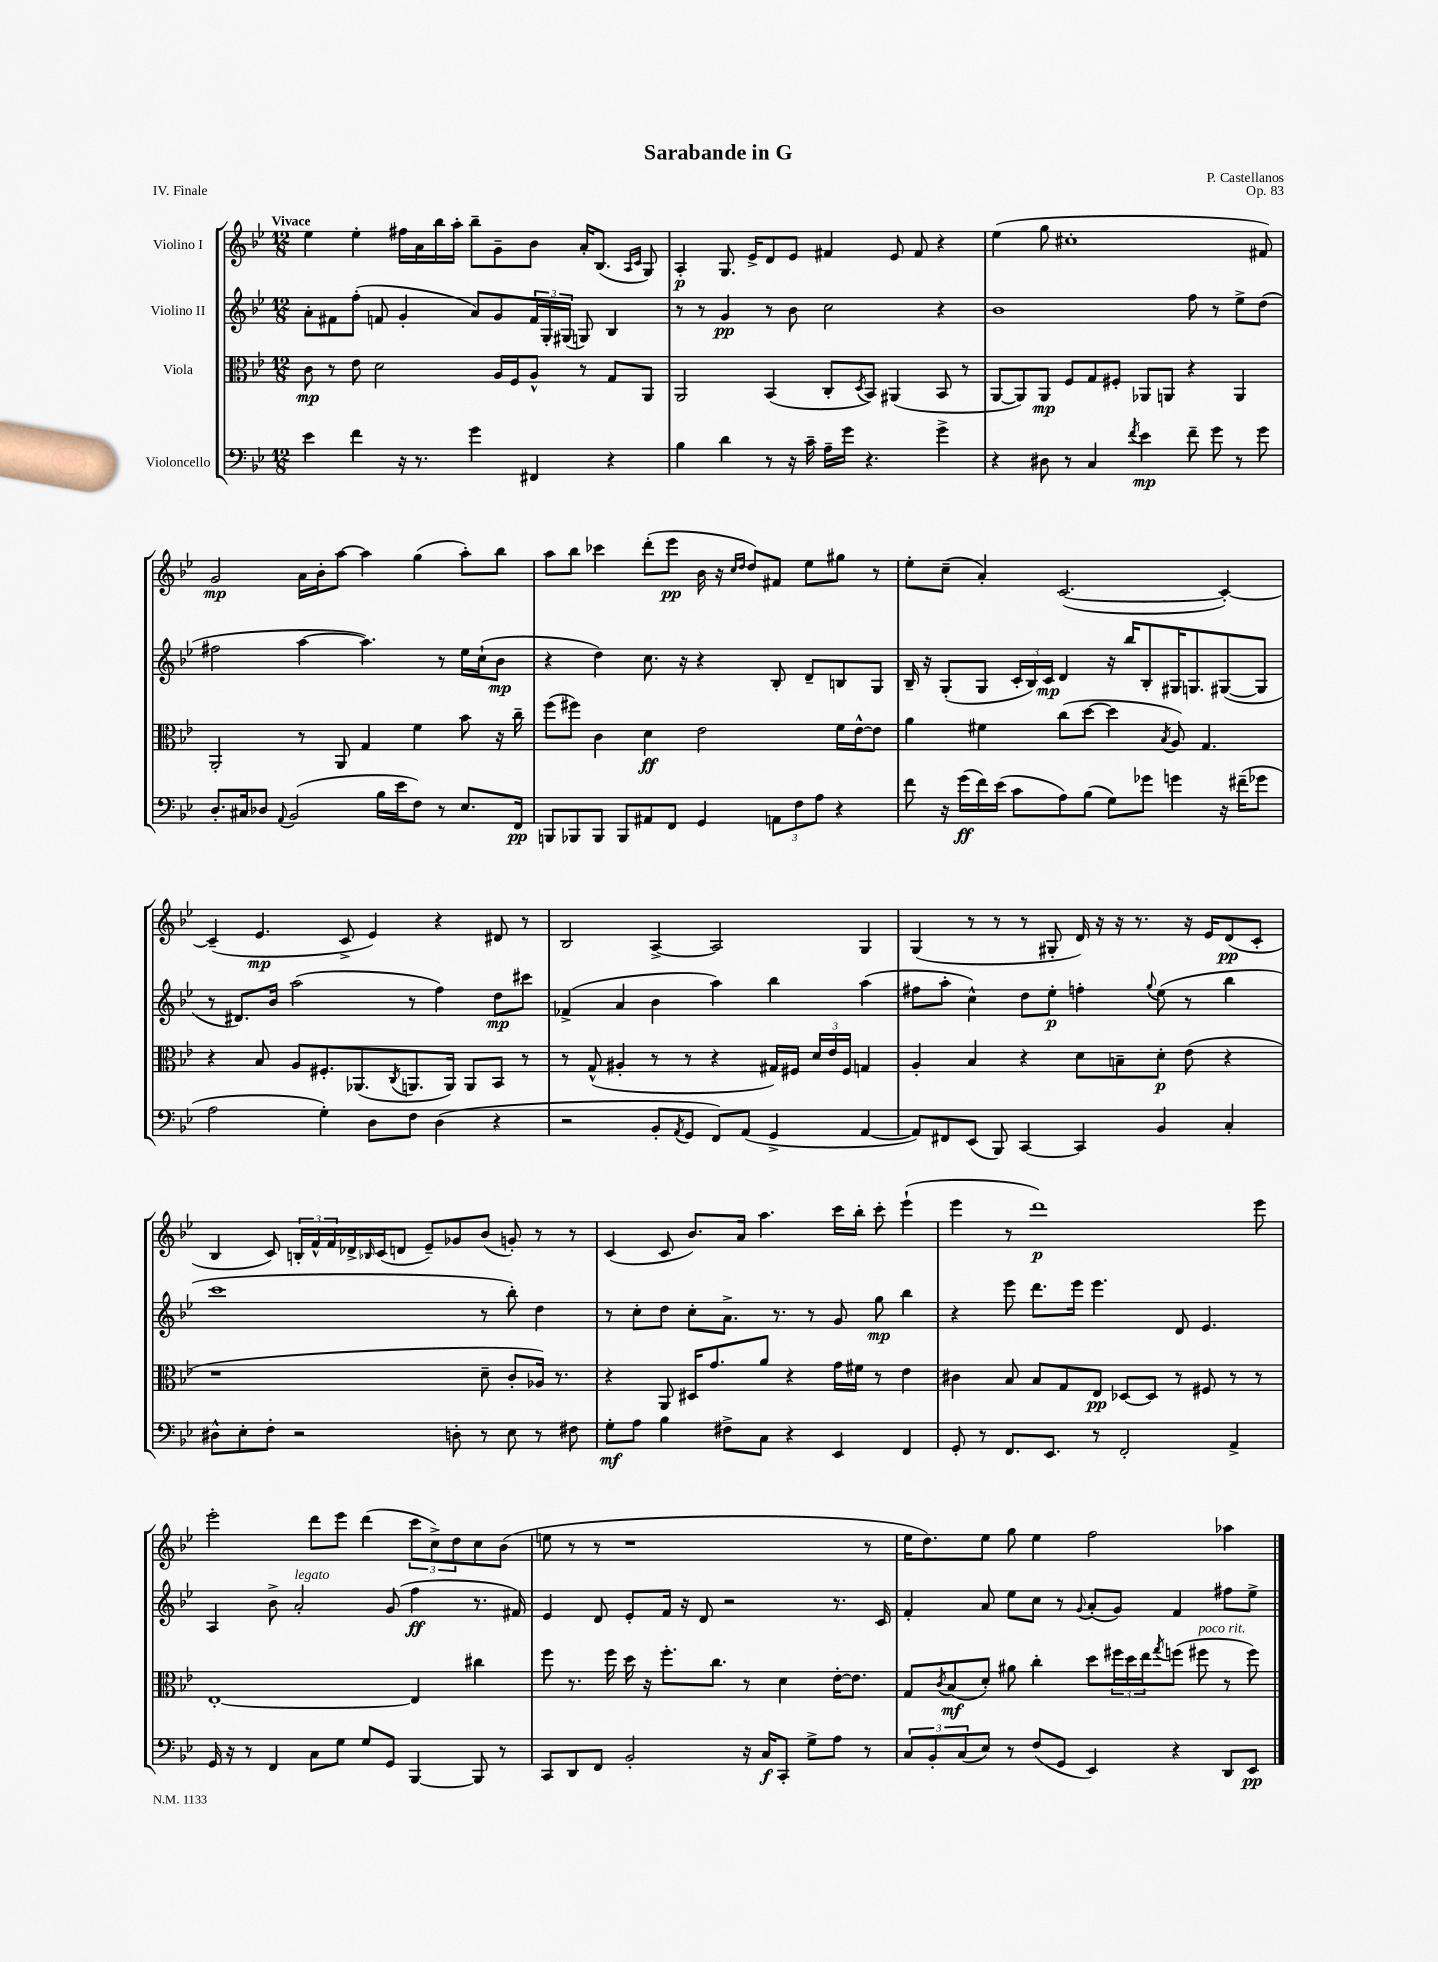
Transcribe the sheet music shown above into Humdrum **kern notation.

**kern	**dynam	**kern	**dynam	**kern	**dynam	**kern	**dynam
*part4	*part4	*part3	*part3	*part2	*part2	*part1	*part1
*staff4	*staff4	*staff3	*staff3	*staff2	*staff2	*staff1	*staff1
*I"Violoncello	*	*I"Viola	*	*I"Violino II	*	*I"Violino I	*
*clefF4	*	*clefC3	*	*clefG2	*	*clefG2	*
*k[b-e-]	*	*k[b-e-]	*	*k[b-e-]	*	*k[b-e-]	*
*M12/8	*	*M12/8	*	*M12/8	*	*M12/8	*
=1	=1	=1	=1	=1	=1	=1	=1
!	!	!	!	!	!	!LO:TX:a:B:t=Vivace	!
4e-\	.	8c\	mp	8a'\L	.	4ee-\	.
.	.	8r	.	8f#X\	.	.	.
4f\	.	8e-\	.	(8ff'\J	.	4ee-'\	.
.	.	2d\	.	8fn/	.	.	.
16r	.	.	.	4g'/	.	16ff#X\LL	.
8.r	.	.	.	.	.	16a\	.
.	.	.	.	.	.	16bb-\	.
.	.	.	.	.	.	16aa'\JJ	.
4g\	.	.	.	8a/L)	.	8bb-~\L	.
.	.	16A/LL	.	8g/	.	8g~\	.
.	.	16F/J	.	.	.	.	.
4FF#X/	.	8A^^/J	.	24f/L	.	8b-\J	.
.	.	.	.	24G'/	.	.	.
.	.	.	.	(24G#X/JJ	.	.	.
.	.	8r	.	8Gn/)	.	16a'/KL	.
.	.	.	.	.	.	(8.B-/J	.
4r	.	8G/L	.	4B-/	.	.	.
.	.	.	.	.	.	16qqA/LL	.
.	.	.	.	.	.	16qqc/JJ	.
.	.	8AA/J	.	.	.	8G/)	.
=2	=2	=2	=2	=2	=2	=2	=2
4B-\	.	2AA/	.	8r	.	4A'/	p
.	.	.	.	8r	.	.	.
4d\	.	.	.	4g/	pp	8.G/	.
.	.	.	.	.	.	16e-^/KL	.
8r	.	(4BB-/	.	8r	.	8d/	.
16r	.	.	.	8b-\	.	8e-/J	.
16c~\	.	.	.	.	.	.	.
16A~\LL	.	8C'/L	.	2cc\	.	4f#X/	.
16g\JJ	.	.	.	.	.	.	.
.	.	8qD/	.	.	.	.	.
4.r	.	8BB-/J)	.	.	.	.	.
.	.	(4AA#X/	.	.	.	8e-/	.
.	.	.	.	.	.	8f#/	.
4g^\	.	8BB-/	.	4r	.	4r	.
.	.	8r	.	.	.	.	.
=3	=3	=3	=3	=3	=3	=3	=3
4r	.	[8AA/L	.	1b-	.	(4ee-\	.
.	.	8AA/])	.	.	.	.	.
8D#X\	.	8AA/J	mp	.	.	8gg\	.
8r	.	8F/L	.	.	.	1cc#X'	.
4C/	.	8G/	.	.	.	.	.
.	.	8F#X'/J	.	.	.	.	.
8qf/	.	.	.	.	.	.	.
4e-\	mp	8AA-X/L	.	.	.	.	.
.	.	8AAn/J	.	.	.	.	.
8f~\	.	4r	.	8ff\	.	.	.
8g\	.	.	.	8r	.	.	.
8r	.	4AA/	.	8ee-^\L	.	.	.
8g\	.	.	.	(8dd\J	.	8f#X/)	.
!!LO:LB:g=z
=4	=4	=4	=4	=4	=4	=4	=4
8.D'/L	.	2AA'/	.	2ff#X\	.	2g/	mp
16C#X/k	.	.	.	.	.	.	.
8D-X/J	.	.	.	.	.	.	.
8qqAA/	.	.	.	.	.	.	.
(2BB-/	.	.	.	.	.	.	.
.	.	8r	.	[4aa\	.	16a\LL	.
.	.	.	.	.	.	16b-'\J	.
.	.	8AA/	.	.	.	[8aa\J	.
.	.	4G/	.	4.aa\])	.	4aa\]	.
16B-\LL	.	.	.	.	.	.	.
16e-\J	.	.	.	.	.	.	.
8F\J)	.	4f\	.	.	.	(4gg\	.
8r	.	.	.	8r	.	.	.
8.E-/L	.	8b-\	.	16ee-\LL	.	8aa'\L)	.
.	.	.	.	(16cc`\J	.	.	.
.	.	16r	.	8b-\J	mp	8bb-\J	.
16FF/Jk	pp	16cc~\	.	.	.	.	.
=5	=5	=5	=5	=5	=5	=5	=5
8BBBn/L	.	(8ff\L	.	4r	.	8aa\L	.
8BBB-X/	.	8ff#X\J)	.	.	.	8bb-\J	.
8BBB-/J	.	4c\	.	4dd\)	.	4ccc-X\	.
8BBB-/L	.	.	.	.	.	.	.
8AA#X/	.	4d\	ff	8.cc\	.	(8ddd'\L	.
8FF/J	.	.	.	.	.	8eee-\J	pp
.	.	.	.	16r	.	.	.
4GG/	.	2e-\	.	4r	.	16b-\	.
.	.	.	.	.	.	16r	.
.	.	.	.	.	.	16qqcc/LL	.
.	.	.	.	.	.	16qqdd/JJ	.
.	.	.	.	.	.	8dd/L)	.
12AAn\L	.	.	.	8B-'/	.	8f#X/J	.
12F\	.	.	.	.	.	.	.
.	.	.	.	8d~/L	.	8ee-\L	.
12A\J	.	.	.	.	.	.	.
4r	.	16f\LL	.	8Bn/	.	8gg#X\J	.
.	.	[16e-^^\J	.	.	.	.	.
.	.	8e-\J]	.	8G/J	.	8r	.
=6	=6	=6	=6	=6	=6	=6	=6
8f\	.	4a\	.	16B-~/	.	8ee-'\L	.
.	.	.	.	16r	.	.	.
16r	.	.	.	(8G'/L	.	(8cc~\J	.
(16g\LL	ff	.	.	.	.	.	.
16f\)	.	4f#X\	.	8G/J	.	4a'/)	.
(16e-\JJ	.	.	.	.	.	.	.
8c\L	.	.	.	24c'/LL	.	.	.
.	.	.	.	24B-/)	.	.	.
.	.	.	.	24c/JJ	mp	.	.
8A\)	.	(8cc\L	.	4d/	.	([2.c/	.
(8B-\J	.	[8dd\J	.	.	.	.	.
8G\L)	.	4dd\]	.	16r	.	.	.
.	.	.	.	16bb-/KL	.	.	.
8g-X\J	.	.	.	8B-'/	.	.	.
.	.	8qB-/	.	.	.	.	.
4gn\	.	8A/)	.	16G#X/K	.	.	.
.	.	.	.	8.Gn/	.	.	.
.	.	4.G/	.	.	.	.	.
16r	.	.	.	([8G#X/	.	4c'/_)	.
(16f#X~\KL	.	.	.	.	.	.	.
8g-X\J	.	.	.	8G#/J]	.	.	.
!!LO:LB:g=z
=7	=7	=7	=7	=7	=7	=7	=7
2A\	.	4r	.	8r	.	(4c~/]	.
.	.	.	.	8.d#X/L)	.	.	.
.	.	8B-/	.	.	.	4.e-/	mp
.	.	.	.	16b-/Jk	.	.	.
.	.	8A/L	.	(2aa\	.	.	.
4G'\)	.	8.F#X'/	.	.	.	.	.
.	.	.	.	.	.	8c^/	.
.	.	(8.AA-X/	.	.	.	.	.
8D\L	.	.	.	.	.	4e-/)	.
.	.	8qC/	.	.	.	.	.
8F\J	.	8.AAn/	.	8r	.	.	.
(4D\	.	.	.	4ff\)	.	4r	.
.	.	16AA/Jk)	.	.	.	.	.
.	.	8AA/L	.	.	.	.	.
4r	.	8BB-/J	.	8dd\L	mp	8d#X/	.
.	.	8r	.	8ccc#X\J	.	8r	.
=8	=8	=8	=8	=8	=8	=8	=8
2r	.	8r	.	(4f-X^/	.	2B-/	.
.	.	(8G^^/	.	.	.	.	.
.	.	4A#X'/	.	4a/	.	.	.
8BB-'/L	.	8r	.	4b-\	.	[4A^/	.
8qAA/	.	.	.	.	.	.	.
8GG/J	.	8r	.	.	.	.	.
8FF/L)	.	4r	.	4aa\)	.	2A/]	.
(8AA/J	.	.	.	.	.	.	.
4GG^/	.	16G#X/LL)	.	4bb-\	.	.	.
.	.	16F#X/JJ	.	.	.	.	.
.	.	24d/LL	.	.	.	.	.
.	.	24e-/	.	.	.	.	.
.	.	24F#/JJ	.	.	.	.	.
[4AA/	.	4Gn/	.	(4aa\	.	4G/	.
=9	=9	=9	=9	=9	=9	=9	=9
8AA/L])	.	4A'/	.	8ff#X\L	.	(4G/	.
8FF#X/	.	.	.	8aa'\J	.	.	.
(8EE-/J	.	4B-/	.	4cc^^\)	.	8r	.
8BBB-/)	.	.	.	.	.	8r	.
[4CC/	.	4r	.	8dd\L	.	8r	.
.	.	.	.	8ee-'\J	p	8G#X'/	.
4CC/]	.	8d\L	.	4ffn'\	.	16d/)	.
.	.	.	.	.	.	16r	.
.	.	8Bn~\	.	.	.	16r	.
.	.	.	.	.	.	8.r	.
.	.	.	.	8qqgg/	.	.	.
4BB-/	.	8d'\J	p	(8ee-\	.	.	.
.	.	(8e-\	.	8r	.	16r	.
.	.	.	.	.	.	16e-/KL	.
4C'/	.	4r	.	4bb-\	.	(8d/	pp
.	.	.	.	.	.	8c'/J	.
!!LO:LB:g=z
=10	=10	=10	=10	=10	=10	=10	=10
8D#X^^\L	.	1r	.	1ccc	.	4B-/	.
8E-'\	.	.	.	.	.	.	.
8F'\J	.	.	.	.	.	8c/)	.
2r	.	.	.	.	.	24Bn'/LL	.
.	.	.	.	.	.	24f^^/	.
.	.	.	.	.	.	24f/	.
.	.	.	.	.	.	16d-X^/	.
.	.	.	.	.	.	16qqB-X/	.
.	.	.	.	.	.	(16c/J	.
.	.	.	.	.	.	8dn/J	.
.	.	.	.	.	.	8e-~/L)	.
8Dn'\	.	.	.	.	.	8g-X/	.
8r	.	8d~\	.	8r	.	(8b-/J	.
8E-\	.	8c'/L	.	8bb-'\)	.	8gn'/)	.
8r	.	16A-X/Jk)	.	4dd\	.	8r	.
.	.	8.r	.	.	.	.	.
8F#X\	.	.	.	.	.	8r	.
=11	=11	=11	=11	=11	=11	=11	=11
8G'\L	mf	4r	.	8r	.	(4c/	.
8A\J	.	.	.	8cc'\L	.	.	.
4B-\	.	8AA/	.	8dd\J	.	8c/	.
.	.	16D#X/KL	.	8cc'\L	.	8.b-/L)	.
.	.	8.g/	.	.	.	.	.
8F#X^\L	.	.	.	8.a^\J	.	.	.
.	.	.	.	.	.	16a/Jk	.
8C\J	.	8a/J	.	.	.	4.aa\	.
.	.	.	.	8.r	.	.	.
4r	.	4r	.	.	.	.	.
.	.	.	.	8r	.	.	.
4EE-/	.	16g\LL	.	8g/	.	16ccc\LL	.
.	.	16f#X\JJ	.	.	.	16bb-'\JJ	.
.	.	8r	.	8gg\	mp	8ccc'\	.
4FF/	.	4e-\	.	4bb-\	.	(4eee-`\	.
=12	=12	=12	=12	=12	=12	=12	=12
8GG'/	.	4c#X\	.	4r	.	4eee-\	.
8r	.	.	.	.	.	.	.
8.FF/L	.	8B-/	.	8eee-\	.	8r	.
.	.	8B-/L	.	8.ddd\L	.	1ddd)	p
8.EE-/J	.	.	.	.	.	.	.
.	.	8G/	.	.	.	.	.
.	.	.	.	16eee-\Jk	.	.	.
8r	.	8E-/J	pp	4.eee-\	.	.	.
2FF'/	.	[8D-X/L	.	.	.	.	.
.	.	8D-/J]	.	.	.	.	.
.	.	8r	.	8d/	.	.	.
.	.	8F#X/	.	4.e-/	.	.	.
4AA^/	.	8r	.	.	.	.	.
.	.	8r	.	.	.	8eee-\	.
!!LO:LB:g=z
=13	=13	=13	=13	=13	=13	=13	=13
16GG/	.	[1E-'	.	4A/	.	2eee-'\	.
16r	.	.	.	.	.	.	.
8r	.	.	.	.	.	.	.
4FF/	.	.	.	8b-^\	.	.	.
!	!	!	!	!LO:TX:a:i:t=legato	!	!	!
.	.	.	.	2a'/	.	.	.
8C\L	.	.	.	.	.	8ddd\L	.
8G\J	.	.	.	.	.	8eee-\J	.
8G/L	.	.	.	.	.	(4ddd\	.
8GG/J	.	.	.	(8g/	.	.	.
[4BBB-/	.	4E-/]	.	4ff\	ff	12ccc\L	.
.	.	.	.	.	.	12cc^\)	.
.	.	.	.	.	.	12dd\	.
8BBB-/]	.	4cc#X\	.	8.r	.	8cc\	.
8r	.	.	.	.	.	(8b-\J	.
.	.	.	.	16f#X/)	.	.	.
=14	=14	=14	=14	=14	=14	=14	=14
8CC/L	.	8ff\	.	4e-/	.	8een\	.
8DD/	.	8.r	.	.	.	8r	.
8FF/J	.	.	.	8d/	.	8r	.
.	.	16ff\	.	.	.	.	.
2BB-'/	.	16dd\	.	8e-'/L	.	1r	.
.	.	16r	.	.	.	.	.
.	.	8.ff'\L	.	16f/Jk	.	.	.
.	.	.	.	16r	.	.	.
.	.	.	.	8d/	.	.	.
.	.	8.cc\J	.	.	.	.	.
.	.	.	.	2r	.	.	.
16r	.	8r	.	.	.	.	.
16C/KL	f	.	.	.	.	.	.
8CC'/J	.	4d\	.	.	.	.	.
8G^\L	.	.	.	.	.	.	.
8A\J	.	[16e-'\KL	.	8.r	.	.	.
.	.	8.e-\J]	.	.	.	.	.
8r	.	.	.	.	.	8r	.
.	.	.	.	16c/	.	.	.
=15	=15	=15	=15	=15	=15	=15	=15
12C/L	.	8G/L	.	4f'/	.	16ee-\KL	.
.	.	.	.	.	.	8.dd\)	.
12BB-'/	.	.	.	.	.	.	.
.	.	8qc/	.	.	.	.	.
.	.	(8B-/	mf	.	.	.	.
(12C/	.	.	.	.	.	.	.
8E-/J)	.	8d'/J)	.	8a/	.	8ee-\J	.
8r	.	8a#X\	.	8ee-\L	.	8gg\	.
(8F/L	.	4cc'\	.	8cc\J	.	4ee-\	.
8GG/J	.	.	.	8r	.	.	.
.	.	.	.	8qqg/	.	.	.
4EE-/)	.	8dd\L	.	(8a'/L	.	2ff\	.
.	.	24ff#X\L	.	8g/J)	.	.	.
.	.	24dd\	.	.	.	.	.
.	.	24ee-\J	.	.	.	.	.
.	.	8qgg/	.	.	.	.	.
4r	.	(8ffn\J	.	4f/	.	.	.
!	!	!LO:TX:a:i:t=poco rit.	!	!	!	!	!
.	.	8ff#X\	.	.	.	.	.
8DD/L	.	8r	.	8ff#X\L	.	4aa-X\	.
8EE-/J	pp	8ff#\)	.	8ee-^\J	.	.	.
==	==	==	==	==	==	==	==
*-	*-	*-	*-	*-	*-	*-	*-
